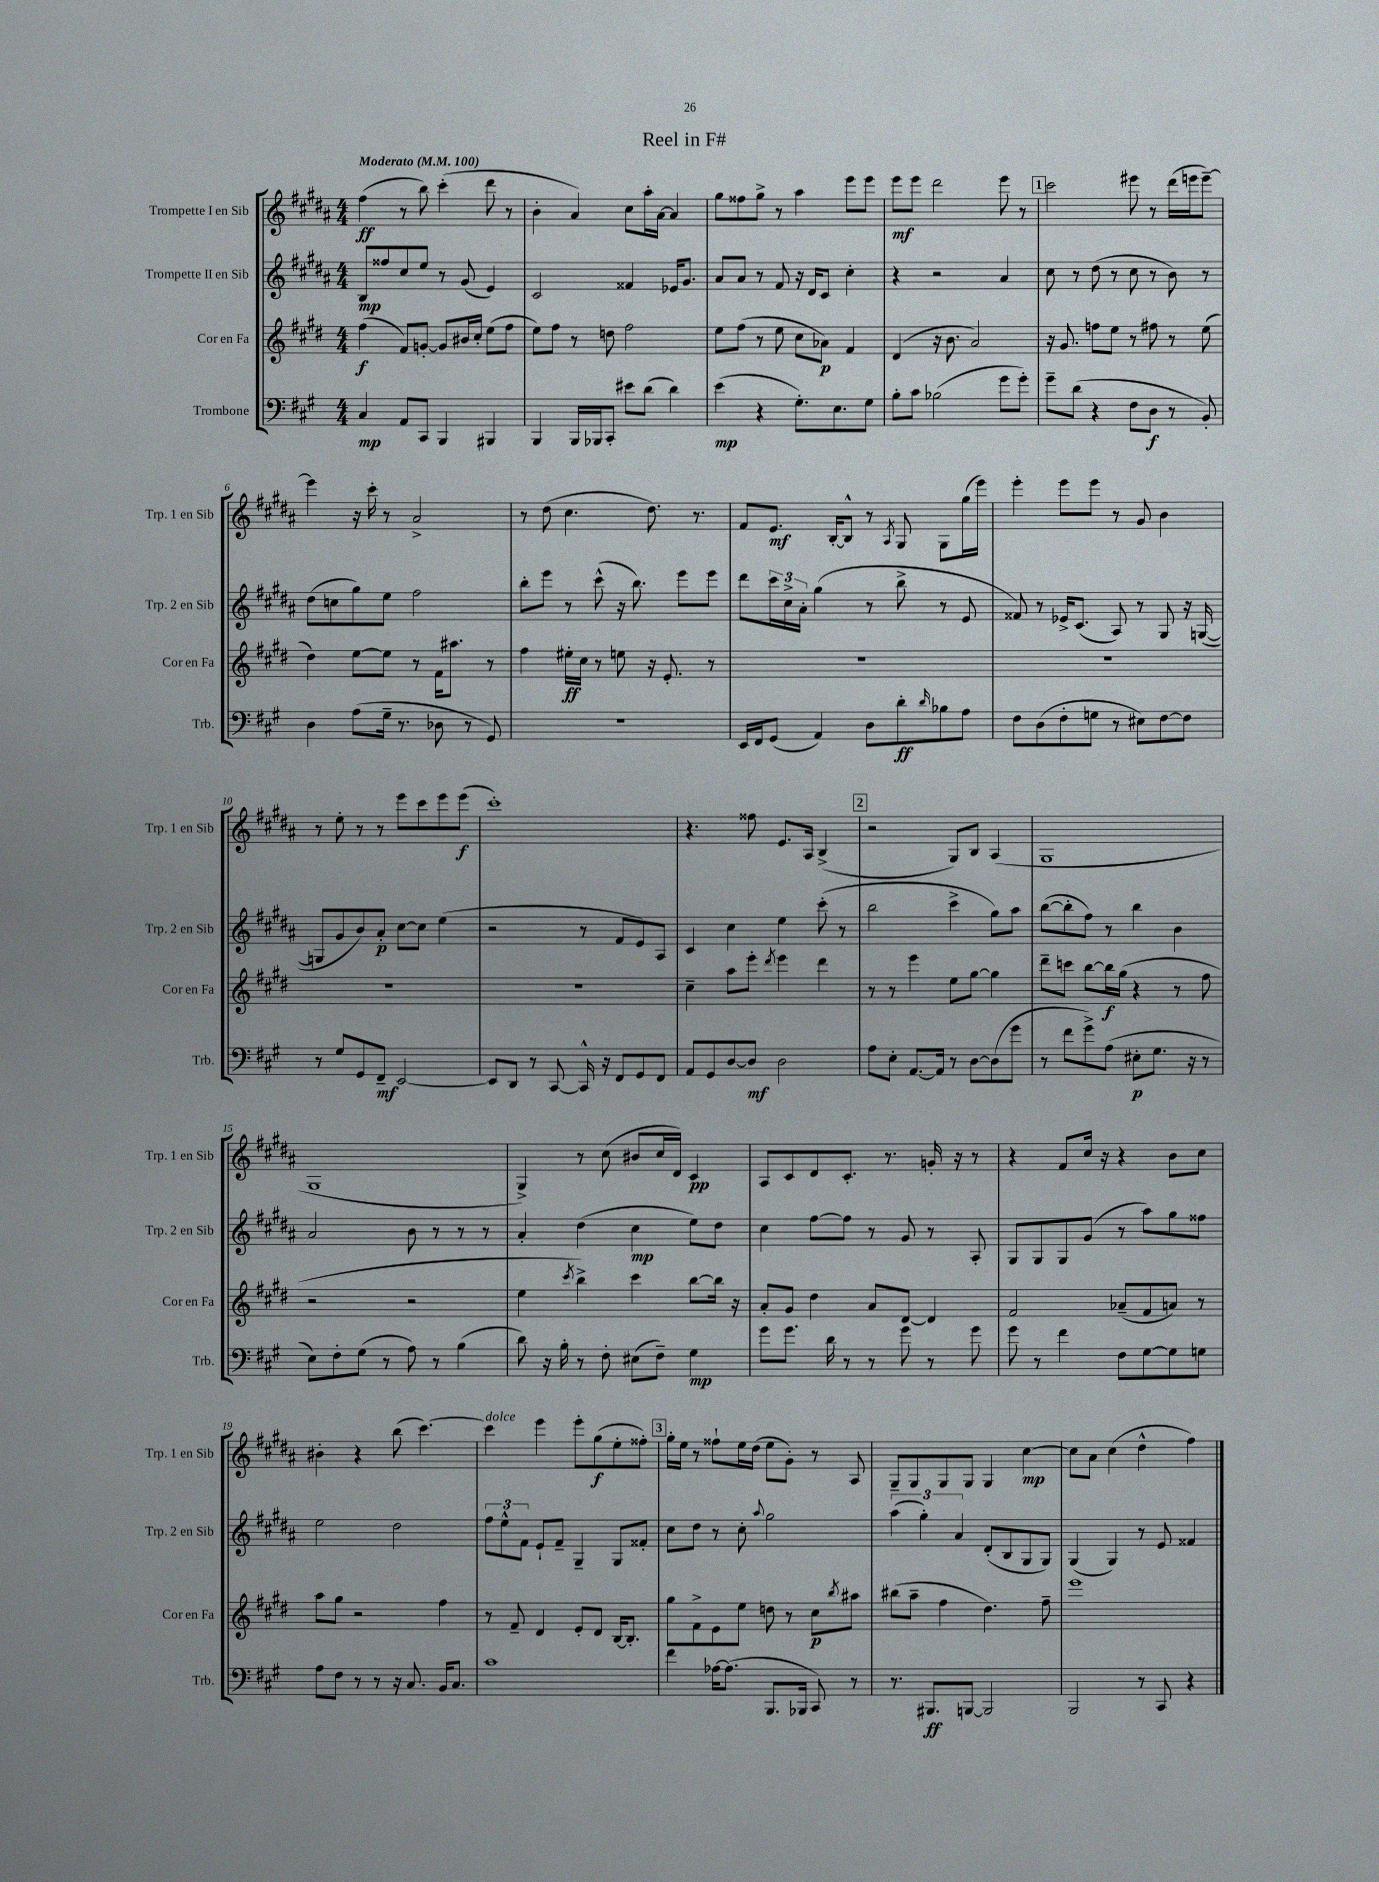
\header { title = "Reel in F#" }
<<
\new StaffGroup <<
\new Staff = "s0" \with { instrumentName = "Trompette I en Sib" shortInstrumentName = "Trp. 1 en Sib" } {
    \clef treble \key b \major \numericTimeSignature \time 4/4 \tempo "Moderato" 4 = 100
    fis''4\ff( r8 b''8) cis'''4-.( dis'''8 r8 |
    b'4-. ais'4) cis''8 ais''16-. ais'16~ ais'4 |
    gis''8 fisis''8 gis''8-> r8 ais''4 e'''8 e'''8 |
    e'''8\mf e'''8 dis'''2 e'''8 r8 |
    \mark \markup { \box "1" } cis'''2 eis'''8 r8 dis'''16( e'''16 e'''8~--) |
    e'''4 r16 cis'''16-. r8 ais'2-> |
    r8 dis''8( cis''4. dis''8.) r8. |
    fis'8 e'8.\mf b16~-. b8-^ r8 \acciaccatura { ais8 } gis8 gis8 gis''16( e'''16) |
    e'''4-. e'''8 e'''8 r8 gis'8 b'4 |
    r8 e''8-. r8 r8 e'''8 cis'''8 e'''8 e'''8\f( |
    cis'''1-.) |
    r4. fisis''8 e'8. ais16 b4->( |
    \mark \markup { \box "2" } r2 gis8) b8 ais4( |
    gis1 |
    gis1 |
    gis4->) r8 cis''8( bis'8 cis''16 dis'16) cis'4\pp |
    ais8 cis'8 dis'8 cis'8.-. r8. g'16-. r16 r8 |
    r4 fis'8 cis''16 r16 r4 b'8 cis''8 |
    bis'4-. r4 b''8( cis'''4.~) |
    cis'''4^\markup { \italic "dolce" } e'''4 e'''8-. gis''8\f( e''8-. fisis''8-.) |
    \mark \markup { \box "3" } gis''16-. e''16 r8 fisis''8-! e''16 dis''16( e''8 gis'8-.) r8 ais8 |
    gis8-- gis8 gis8 gis8 gis4 cis''4~\mp |
    cis''8 ais'8 cis''4( dis''4-^ fis''4) \bar "|." |
}
\new Staff = "s1" \with { instrumentName = "Trompette II en Sib" shortInstrumentName = "Trp. 2 en Sib" } {
    \clef treble \key b \major \numericTimeSignature \time 4/4
    b8\mp fisis''8 cis''8 e''8 r8 gis'8( e'4) |
    cis'2 fisis'4 ees'16 gis'8. |
    ais'8 ais'8 r8 fis'8 r16 dis'16 cis'8 cis''4-. |
    r4 r2 ais'4 |
    \mark \markup { \box "1" } cis''8 r8 dis''8( r8 cis''8 r8 b'8) r8 |
    dis''8( c''8 gis''8) e''8 fis''2 |
    b''8-. e'''8 r8 cis'''8-^( r16 b''8.) e'''8 e'''8 |
    dis'''8 \tuplet 3/2 { cis'''16 cis''16-> ais'16-. } gis''4( r8 b''8-> r8 e'8 |
    fisis'8) r8 ees'16-> cis'8.( ais8) r8 gis8 r16 g16~( |
    g8 gis'8 b'8) ais'8-.\p cis''8~ cis''8 e''4( |
    r2 r8 fis'8 e'8) ais8 |
    cis'4 cis''4 e''4 cis'''8-.( r8 |
    \mark \markup { \box "2" } b''2 cis'''4-> gis''8) ais''8 |
    b''8~( b''8-. fis''8) r8 b''4 b'4 |
    ais'2 b'8 r8 r8 r8 |
    ais'4-. dis''4( cis''4\mp e''8) dis''8 |
    cis''4 fis''8~ fis''8 r8 gis'8 r8 ais8-. |
    gis8 gis8 gis8 gis'8( r8 ais''8) gis''8 fisis''8 |
    e''2 dis''2 |
    \tuplet 3/2 { fis''8 e''8-^ fis'8 } e'8-! fis'8-- gis4-- gis8 fisis'8-. |
    \mark \markup { \box "3" } cis''8 dis''8 r8 cis''8-. \appoggiatura { ais''8 } gis''2 |
    \tuplet 3/2 { ais''4( gis''4-.) ais'4 } dis'8-.( b8 gis8 gis8) |
    gis4( gis4) r8 e'8 fisis'4 \bar "|." |
}
\new Staff = "s2" \with { instrumentName = "Cor en Fa" shortInstrumentName = "Cor en Fa" } {
    \clef treble \key e \major \numericTimeSignature \time 4/4
    fis''4\f( fis'8) g'8~-. g'8 bis'16 cis''16-. e''8( fis''8 |
    e''8) fis''8 r8 d''8 fis''2 |
    e''8 fis''8( r8 e''8 cis''8 aes'8\p) fis'4 |
    dis'4( r16 b'8. a'2) |
    \mark \markup { \box "1" } r16 gis'8. f''8 e''8 r8 fis''8 r8 e''8( |
    dis''4) e''8~ e''8 r8 fis'16 ais''8. r8 |
    fis''4 eis''16-.\ff cis''16 r8 e''8 r16 e'8.-. r8 |
    R1 |
    R1 |
    R1 |
    R1 |
    cis''4-- a''8 e'''8-. \acciaccatura { dis'''8 } e'''4 dis'''4 |
    \mark \markup { \box "2" } r8 r8 e'''4 e''8 gis''8~ gis''4 |
    dis'''8-- c'''8 b''8~ b''16\f gis''16( r4 r8 fis''8 |
    r2 r2 |
    e''4 \acciaccatura { cis'''8 } b''4->) cis'''4 b''8~ b''16 r16 |
    a'8-. gis'8 dis''4 a'8 dis'8~ dis'4 |
    fis'2 aes'8--( fis'8 a'8) r8 |
    a''8 gis''8 r2 fis''4 |
    r8 fis'8-- dis'4 e'8-. dis'8 b16~ b8.-. |
    \mark \markup { \box "3" } gis''8 fis'8-> e'8 e''8 d''8 r8 cis''8\p \acciaccatura { b''8 } ais''8 |
    bis''8( a''8-- fis''4 dis''4.) fis''8-- |
    e'''1 \bar "|." |
}
\new Staff = "s3" \with { instrumentName = "Trombone" shortInstrumentName = "Trb." } {
    \clef bass \key a \major \numericTimeSignature \time 4/4
    cis4\mp a,8 cis,8 b,,4 bis,,4 |
    b,,4 b,,16 bes,,16 cis,8-. eis'8 d'8( d'4) |
    e'4\mp( r4 gis8.-.) e8. gis8 |
    b8-. cis'8 bes2( gis'8 gis'8-.) |
    \mark \markup { \box "1" } gis'8-- d'8( r4 fis8 d8\f r8 b,8-.) |
    d4 a8( gis16-- r8. des8 r8 gis,8) |
    R1 |
    e,16 fis,16 gis,8( a,4) d8 d'8-.\ff \grace { d'16 } bes8 a8 |
    fis8 d8( fis8-. g8 r8 eis8) fis8~ fis8 |
    r8 gis8 gis,8 fis,8--\mf e,2~ |
    e,8 d,8 r8 cis,8~ cis,16-^ r16 fis,8 gis,8 fis,8 |
    a,8 gis,8 d8~ d8\mf d2 |
    \mark \markup { \box "2" } a8 e8-. a,8.~ a,16 r8 d8~ d8( gis'8 |
    r8 fis'8 gis'8->) a8( eis8-.\p gis8. r16 r8 |
    e8) fis8-. gis8( r8 a8) r8 b4( |
    d'8) r16 b16-. r8 fis8-. eis8( fis8--) gis4\mp |
    gis'8 gis'8. d'16 r8 r8 gis'8 r8 gis'8 |
    gis'8 r8 fis'4 fis8 gis8~ gis8 g8 |
    a8 fis8 r8 r8 r16 cis8. b,16 cis8. |
    cis'1 |
    \mark \markup { \box "3" } fis'4 aes16~ aes8.( b,,8. bes,,16 cis,8) r8 |
    r8. bis,,8.\ff b,,8~ b,,2 |
    b,,2 r8 cis,8 r4 \bar "|." |
}
>>
>>
